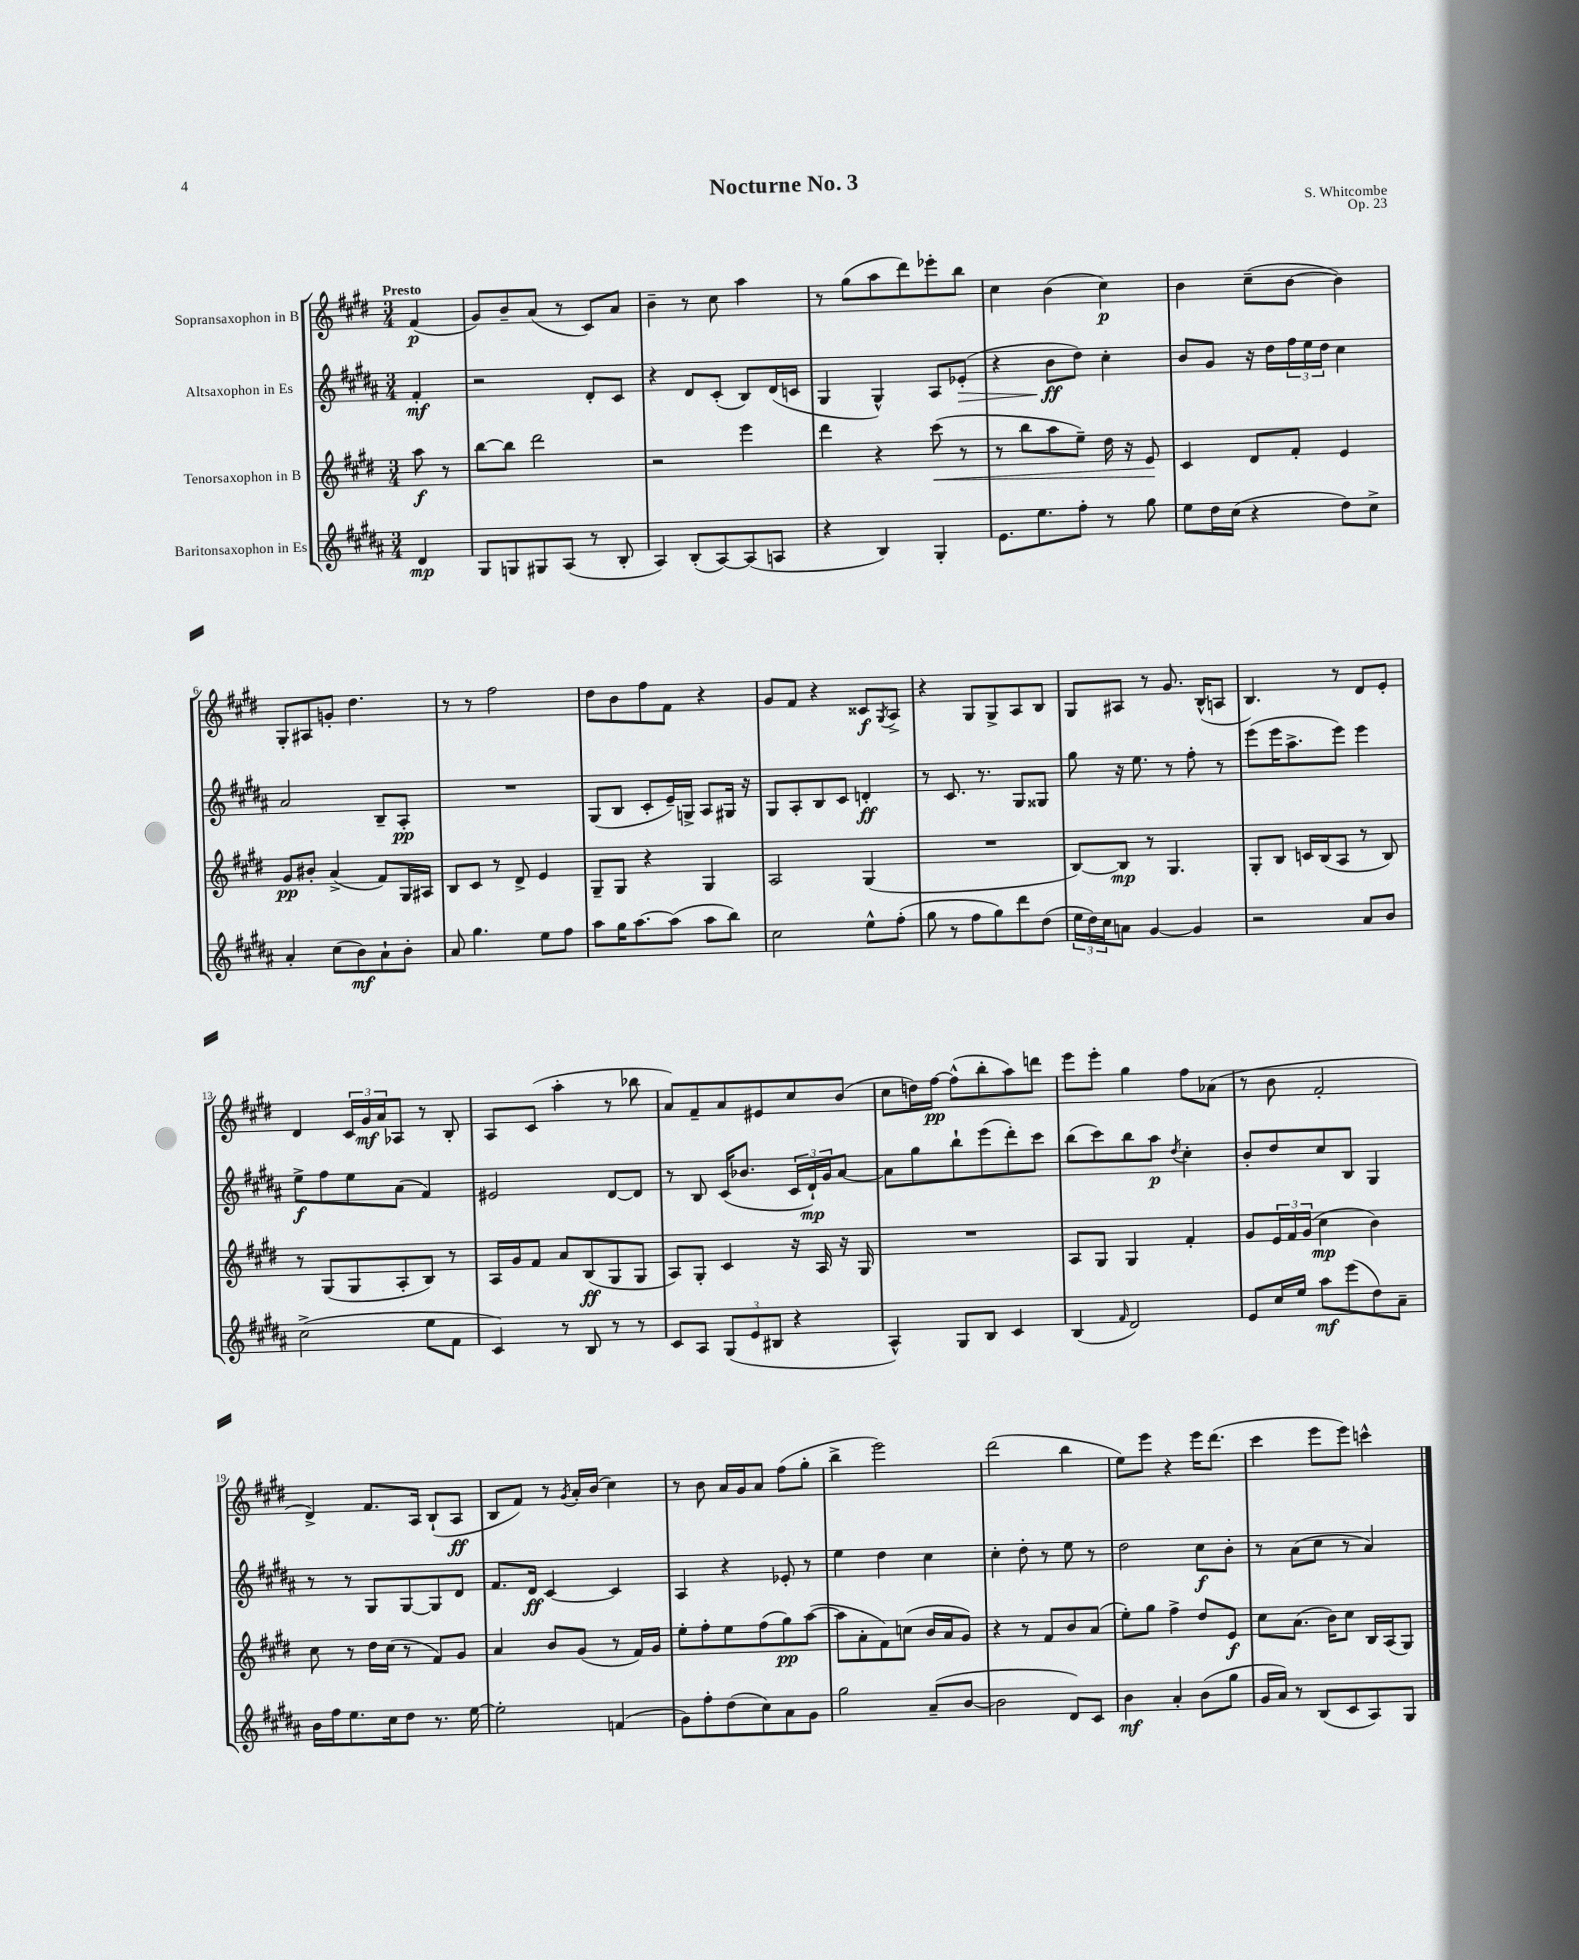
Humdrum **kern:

**kern	**kern	**kern	**kern
*staff4	*staff3	*staff2	*staff1
*clefG2	*clefG2	*clefG2	*clefG2
*k[f#c#g#d#a#]	*k[f#c#g#d#]	*k[f#c#g#d#a#]	*k[f#c#g#d#]
*M3/4	*M3/4	*M3/4	*M3/4
4d#	8aa	4f#'	(4f#
.	8r	.	.
=	=	=	=
8G#	[8bb	2r	8g#)
8G	8bb]	.	8b~
8G#	2ddd#	.	(8a
(8A#	.	.	8r
8r	.	8d#'	8c#)
8B'	.	8c#	8a
=	=	=	=
4A#)	2r	4r	4b~
(8B'	.	8d#	8r
[8A#)	.	(8c#'	8cc#
(8A#]	4eee	8B)	4aa
8A	.	(16d#	.
.	.	16c	.
=	=	=	=
4r	4ddd#	4G#	8r
.	.	.	(8gg#
4B)	4r	4G#^^)	8aa
.	.	.	8ddd#)
4G#'	(8ccc#	8A#	8eee-'
.	8r	(8e-'	8bb
=	=	=	=
8.e	8r	4r	4cc#
.	8bb	.	.
8.ee	.	.	.
.	8aa	8b	(4b
8ff#'	8ee~)	8dd#)	.
8r	16dd#	4cc#'	4cc#)
.	16r	.	.
8gg#	8e	.	.
=	=	=	=
8ee	4c#	8b	4b
16dd#	.	8g#	.
(16cc#	.	.	.
4r	8d#	16r	(8cc#~
.	.	16dd#	.
.	8f#'	24ff#	[8b
.	.	24ee	.
.	.	24dd#	.
8dd#)	4e	4cc#	4b])
8cc#^	.	.	.
=	=	=	=
4a#'	8g#	2a#	8G#'
.	8b#'	.	8A#
(8cc#	(4a^	.	8g'
8b)	.	.	4.dd#
8a#`	8f#)	8B~	.
8b'	16G#	8A#'	.
.	16A#	.	.
=	=	=	=
8a#	8B	2.r	8r
4.gg#	8c#	.	8r
.	8r	.	2ff#
.	8d#^	.	.
8ee	4e	.	.
8ff#	.	.	.
=	=	=	=
8aa#	8G#~	(8G#	8dd#
16gg#	8G#	8B	8b
[8.aa#	.	.	.
.	4r	8c#'	8ff#
(8aa#]	.	16e~)	8f#
.	.	16G^	.
8aa#	4G#	8A#	4r
8bb)	.	16G#	.
.	.	16r	.
=	=	=	=
2cc#	2A	8G#	8g#
.	.	8A#'	8f#
.	.	8B	4r
.	.	8c#	.
8ee^^	(4G#	4d'	8c##
.	.	.	8qG#
(8ff#'	.	.	8A^
=	=	=	=
8gg#	2.r	8r	4r
8r	.	8.c#	.
8ff#	.	.	8G#
.	.	8.r	.
8gg#)	.	.	8G#^
8ddd#	.	8G#	8A
(8dd#	.	8G##	8B
=	=	=	=
24ee	[8B)	8gg#	8G#
24dd#)	.	.	.
24cc#	.	.	.
8a	8B]	16r	8A#
.	.	8.ee	.
[4g#	8r	.	8r
.	4.G#	8r	8.g#
4g#]	.	8ff#'	.
.	.	.	(16B^^
.	.	8r	8A
=	=	=	=
2r	8G#'	(8eee	4.B)
.	8B	16eee	.
.	.	8.aa#^	.
.	16c	.	.
.	(16B	.	.
.	8A	8eee)	8r
8a#	8r	4eee	8d#
8b	8B)	.	8e'
=	=	=	=
(2cc#^	8r	8ee^	4d#
.	(8G#	8ff#	.
.	8G#	8ee	24c#
.	.	.	24g#
.	.	.	24a
.	8A'	(8a#	8A-
8ee	8B)	4f#)	8r
8f#	8r	.	8B'
=	=	=	=
4c#)	16A	2e#	8A
.	16g#	.	.
.	8f#	.	(8c#
8r	8a	.	4aa'
8B	(8B	.	.
8r	8G#	[8d#	8r
8r	8G#	8d#]	8bb-
=	=	=	=
8c#	8A)	8r	8a)
8A#	8G#'	8B	8f#~
(12G#	4c#	(16c#	8a
.	.	8.b-	.
12e	.	.	.
.	.	.	8e#
12B#	.	.	.
4r	16r	24c#	8cc#
.	.	24d#`)	.
.	16A	.	.
.	.	24g#	.
.	16r	[8a#	(8b
.	16G#	.	.
=	=	=	=
4A#^^)	2.r	8a#]	8cc#
.	.	8gg#	16dd)
.	.	.	[16ff#
8G#	.	8bb`	(8ff#^^]
8B	.	(8eee	8bb'
4c#	.	8ddd#')	8aa)
.	.	8ccc#	8ddd
=	=	=	=
(4B	8A	(8bb	8eee
.	8G#	8ccc#)	8eee'
16qqf#	.	.	.
2d#)	4G#	8bb	4gg#
.	.	8aa#	.
.	.	8qdd#	.
.	4f#'	4cc#'	8ff#
.	.	.	(8a-
=	=	=	=
8e	8g#	8b'	8r
16cc#	24e	8dd#	8b
.	24f#	.	.
16ee	.	.	.
.	(24g#	.	.
8aa#	4cc#	8cc#	2f#'
(8eee	.	8B	.
8dd#)	4b)	4G#	.
8a#~	.	.	.
=	=	=	=
16b	8cc#	8r	4d#^)
16ff#	.	.	.
8.ee	8r	8r	.
.	16dd#	8G#	8.f#
16cc#	(16cc#	.	.
8dd#	8r	[8G#	.
.	.	.	16A
8.r	8f#)	8G#]	(8B`
.	8g#	8d#	8A
[16ee	.	.	.
=	=	=	=
2ee']	4a	8.f#	8B
.	.	.	8f#)
.	.	16d#	.
.	8b	[4c#	8r
.	.	.	8qg#
.	(8g#	.	16a'
.	.	.	(16b
(4f	8r	4c#]	4cc#)
.	16f#)	.	.
.	16g#	.	.
=	=	=	=
8g#)	8ee'	4A#	8r
8ff#'	8ff#'	.	8b
(8dd#	8ee	4r	16a
.	.	.	16g#
8cc#)	(8ff#	.	8a
8a#	8gg#)	8e-'	(8ff#
8g#	([8aa	8r	8gg#'
=	=	=	=
2gg#	8aa]	4ee	4bb^
.	8a'	.	.
.	8f#)	4dd#	2eee)
.	(8cc	.	.
(8a#~	16b	4cc#	.
.	16a	.	.
[8b	8g#)	.	.
=	=	=	=
2b]	4r	4cc#'	(2ddd#
.	8r	8dd#'	.
.	8f#	8r	.
8d#)	8b	8ee	4bb
8c#	(8a	8r	.
=	=	=	=
4b	8ee')	2dd#	8ee)
.	8gg#	.	8eee
4a#'	4ff#^	.	4r
(8b	8dd#	8cc#	16eee
.	.	.	(8.ddd#
8gg#	8e	8b'	.
=	=	=	=
16g#	8cc#	8r	4ccc#
16a#)	.	.	.
8r	(8.a	(8a#	.
(8B	.	8cc#	8eee
.	16b)	.	.
8c#	8cc#	8r	8eee)
8A#)	16B	4a#)	4ccc^^
.	(16A	.	.
8G#	8G#)	.	.
==	==	==	==
*-	*-	*-	*-
